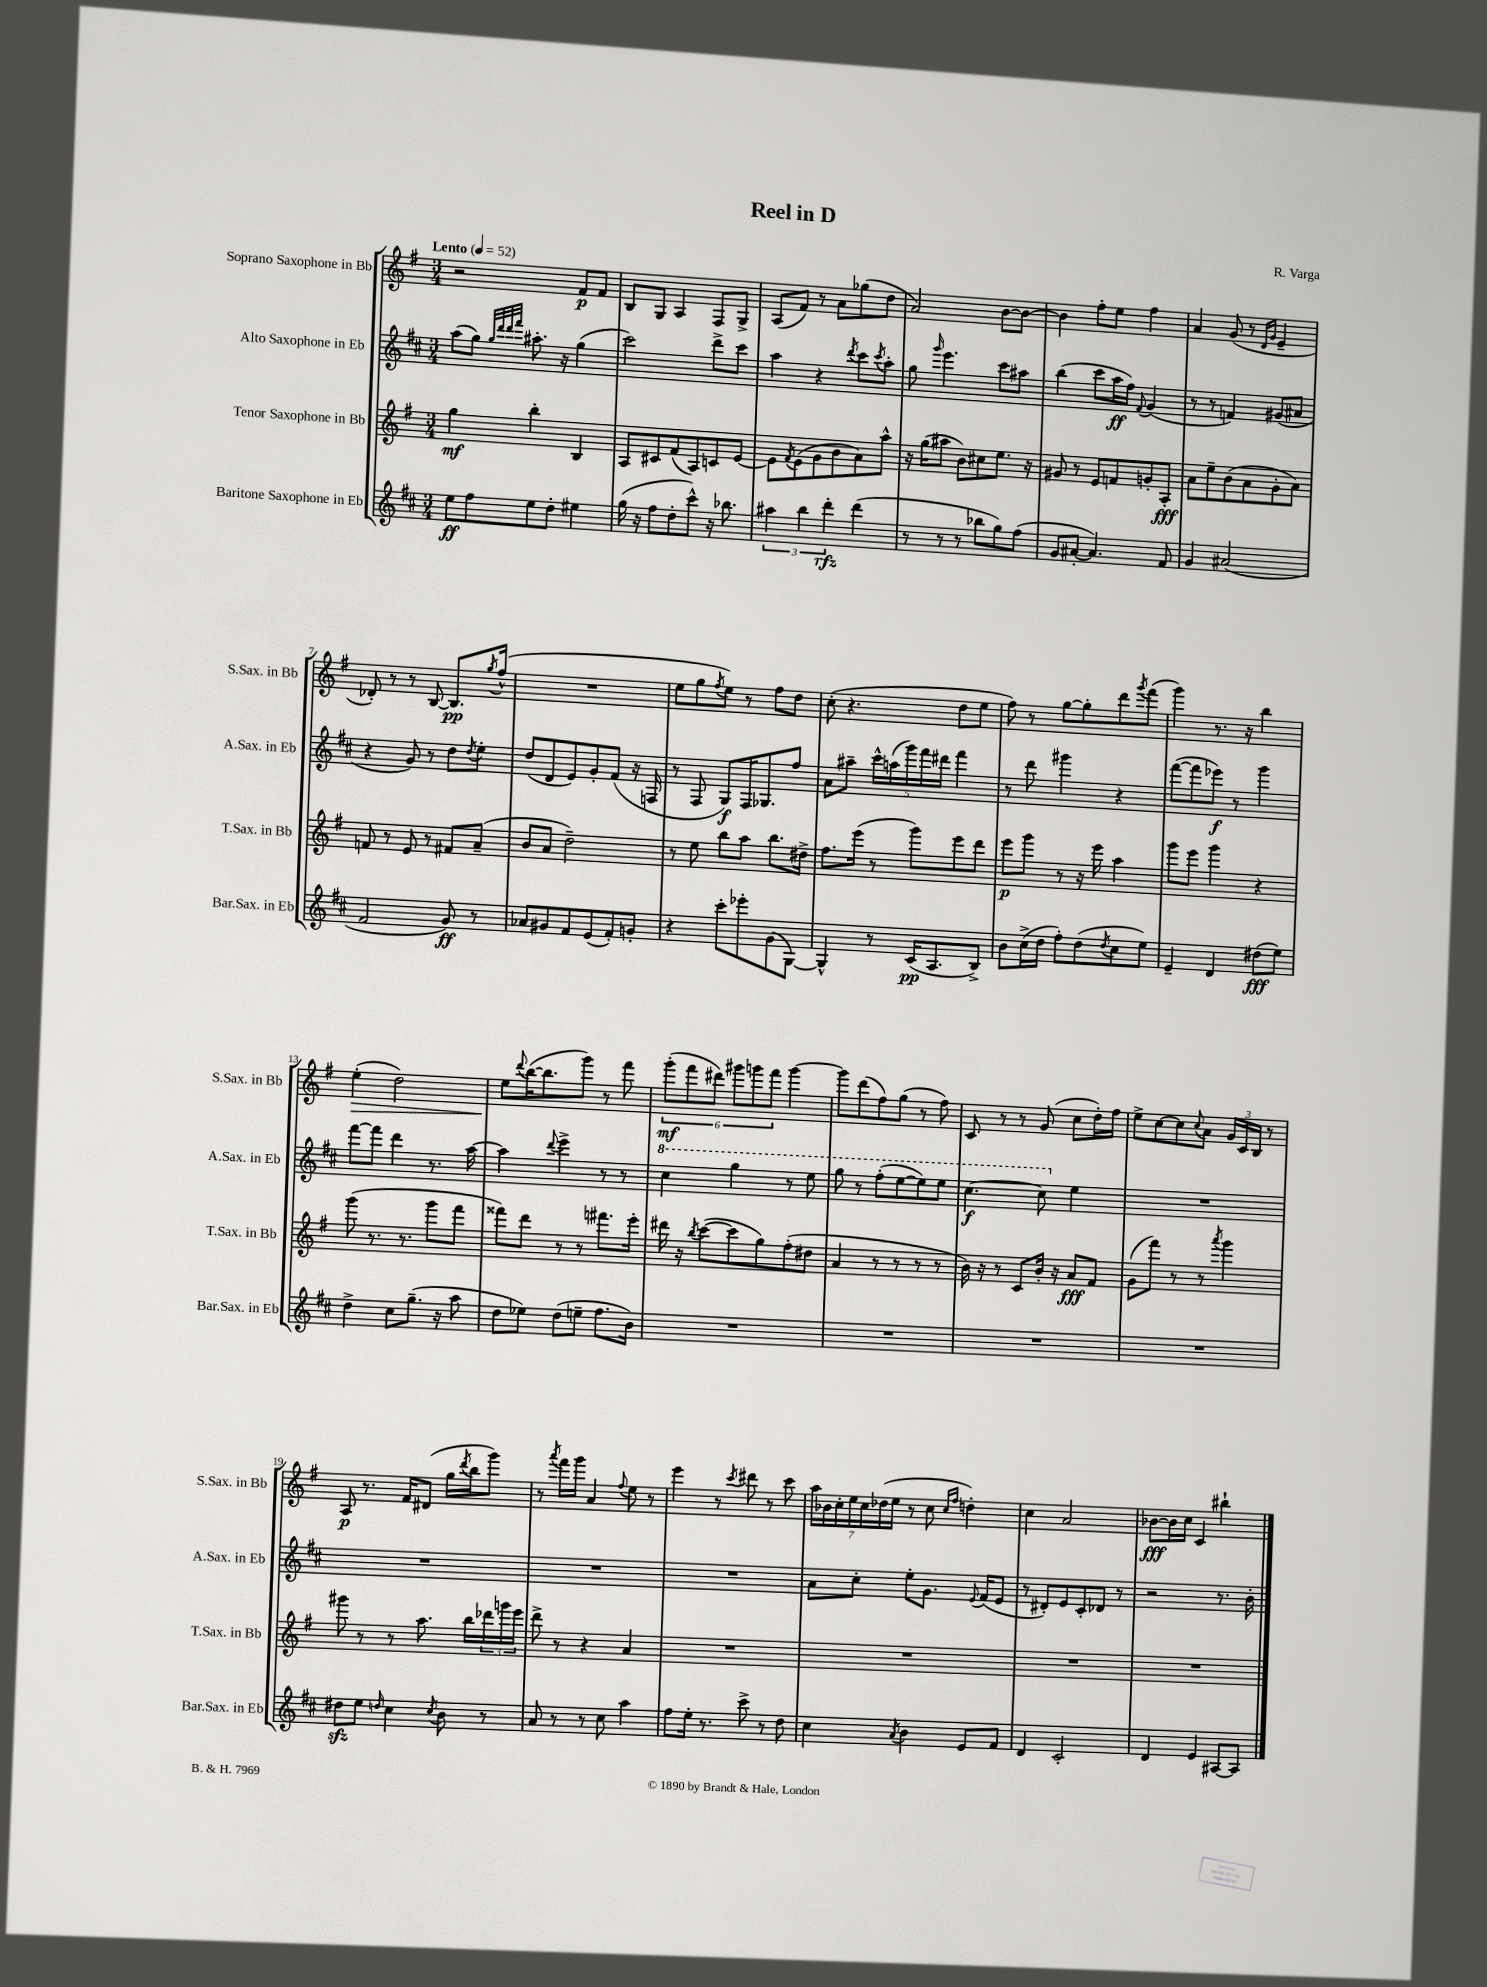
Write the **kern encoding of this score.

**kern	**kern	**kern	**kern
*staff4	*staff3	*staff2	*staff1
*clefG2	*clefG2	*clefG2	*clefG2
*k[f#c#]	*k[f#]	*k[f#c#]	*k[f#]
*M3/4	*M3/4	*M3/4	*M3/4
*MM52	*MM52	*MM52	*MM52
8ee	4gg	(8aa	2r
8ff#	.	8gg)	.
.	.	32qqgg	.
.	.	32qqddd	.
.	.	32qqddd	.
.	.	32qqfff#	.
8ee	4bb'	8.aa#'	.
8dd'	.	.	.
.	.	16r	.
4ee#	4B	(4gg	8f#
.	.	.	8f#
=	=	=	=
(16gg	8A	2ccc#)	8B
16r	.	.	.
8ff#	8c#	.	8G
8dd'	(8f#	.	4A
8ccc#^^)	8A)	.	.
16r	8c	8ddd^	8F#
8.bb-	.	.	.
.	[8e	8ccc#	8G^
=	=	=	=
6aa#	8e]	4aa	(8A
.	8qf#	.	.
.	(8e	.	8f#)
6bb	.	.	.
.	8g	4r	8r
6ddd'	.	.	.
.	8b	.	8a
.	.	8qddd	.
(4ddd	8a)	8ccc#	(8gg-
.	.	8qccc#	.
.	8aa^^	8aa'	8dd
=	=	=	=
8r	16r	8gg	2a)
.	(16gg	.	.
.	.	16qqggg	.
8r	8aa#	4.eee	.
8r	8b)	.	.
8bb-	8cc#	.	.
8gg)	8.ee	8ccc#	[8b
(8ff#	.	8aa#	8b_
.	16r	.	.
=	=	=	=
8g	8g#	(4bb	4b]
[8a#'	8r	.	.
4.a#])	8e	8ccc#	8ff#'
.	8f	16aa	8ee
.	.	16ff#)	.
.	.	8qqf#	.
.	8g'	(4g	4ff#
8f#	8A'	.	.
=	=	=	=
4g	8a	8r	4a
.	8ee~	8r	.
(2a#	(8b	4f)	(8g
.	8a	.	8r
.	.	.	16qqd
.	.	.	16qqg
.	8g'	(8g#	4e~
.	8a)	8a#	.
=	=	=	=
2f#	8f	4r	8d-')
.	8r	.	8r
.	8e	8g)	8r
.	8r	8r	[8B
8g)	8f#	8dd	8.B]
.	.	8qdd	.
8r	(8a~	8ee'	.
.	.	.	8qgg
.	.	.	(16ff#^^
=	=	=	=
8a-	8b	(8dd	2.r
8g#	8a	8d	.
8f#	2dd~)	8e)	.
(8e	.	8g'	.
8f#')	.	(8f#	.
8g'	.	16r	.
.	.	16F	.
=	=	=	=
4r	8r	8r	8ee
.	8ee	8F#	8gg
.	.	.	8qff#
8ccc#'	8bb	8G)	8ee)
8eee-'	8aa	16F#	8r
.	.	8.G-	.
(8g	8.bb	.	8ff#
[8G)	.	8ff#	8dd
.	16dd#^	.	.
=	=	=	=
4G^^]	8.ff#	8a	(8cc'
.	.	8aa#~	4.r
.	(16eee	.	.
8r	8r	20ccc#^^	.
.	.	(20aa	.
.	.	20ggg)	.
(16c#	8ggg)	.	.
.	.	20fff#	.
8.A	.	.	.
.	.	20ddd#	.
.	8eee	4fff#	8dd
8B^)	8ddd	.	8ee
=	=	=	=
8b	8eee	8r	8ff#)
(16cc#^	8ggg	8ddd	8r
16dd	.	.	.
8ff#')	8r	4ggg#	[8gg
(8dd	16r	.	8gg']
.	16eee	.	.
8qdd	.	.	.
8cc#	4aa	4r	8ddd
.	.	.	8qggg
8ee)	.	.	(8fff#
=	=	=	=
4e~	8ggg	([8fff#	4ggg)
.	8eee	8fff#]	.
4d	4ggg	8eee-)	8.r
.	.	8r	.
.	.	.	16r
(8dd#	4r	4ggg	4bb
8ee)	.	.	.
=	=	=	=
4dd^	(8ggg	[8fff#	(4ee'
.	8.r	8fff#]	.
8cc#	.	4ddd	2dd)
.	8.r	.	.
(8.gg~	.	.	.
.	8ggg	8.r	.
16r	.	.	.
8aa	8fff#	.	.
.	.	[16aa	.
=	=	=	=
8dd	8fff##)	4aa]	8ee
.	.	.	8qqddd
8ee-)	8ddd	.	([16bb
.	.	.	8.bb]
.	.	8qqddd	.
(8dd	8r	4eee^	.
8ee~	8r	.	8ggg)
8.ff#	8.fff#	8r	8r
.	.	8r	8fff#
16b)	16eee'	.	.
=	=	=	=
2.r	16ddd#	4ccc#	(12ggg'
.	16r	.	.
.	.	.	12fff#
.	8qbb	.	.
.	([8ccc	.	.
.	.	.	12ddd#)
.	8ccc]	4ggg	12ggg#
.	.	.	12ggg
.	8gg)	.	.
.	.	.	12fff#
.	(8ff#'	8r	[4ggg
.	8dd#	8eee	.
=	=	=	=
2.r	4a	8ggg	8ggg]
.	.	8r	(8ddd
.	8r	(8fff#'	8ff#)
.	8r	[8eee	(8gg
.	8r	8eee])	8r
.	8r	8eee	8ff#)
=	=	=	=
2.r	16b)	[4.ccc#	8c
.	16r	.	.
.	8r	.	8r
.	8c	.	8r
.	16b'	8ccc#]	(8g
.	16r	.	.
.	8a	4ee	8cc
.	8f#	.	16dd')
.	.	.	16ff#
=	=	=	=
2.r	(8g	2.r	8ee^
.	8fff#)	.	[8cc
.	8r	.	8cc]
.	.	.	8qqcc
.	8r	.	8a
.	8qaaa	.	.
.	4ggg	.	24g
.	.	.	24c
.	.	.	24B
.	.	.	8r
=	=	=	=
8dd#	8ggg#	2.r	8A
8ee	8r	.	8.r
16qqdd	.	.	.
4cc#	8r	.	.
.	.	.	16f#
.	8.aa	.	(8d#
8qcc#	.	.	.
8b	.	.	16gg
.	.	.	8qddd
.	16bb	.	16bb
8r	24ddd-	.	8ggg)
.	24ggg	.	.
.	24eee	.	.
=	=	=	=
8a	8ddd^	2.r	8r
.	.	.	8qaaa
8r	8r	.	16fff#
.	.	.	16ggg
8r	4r	.	4a
8cc#	.	.	.
.	.	.	8qqff#
4aa	4a	.	8ee
.	.	.	8r
=	=	=	=
8ff#	2.r	2.r	4eee
16ee'	.	.	.
8.r	.	.	.
.	.	.	8r
.	.	.	8qccc
8ccc#^	.	.	8ddd#
8r	.	.	8r
8dd	.	.	8ccc
=	=	=	=
4cc#	2.r	8a	28aa
.	.	.	28b-
.	.	.	28cc'
.	.	.	28ee
.	.	8cc#'	.
.	.	.	28cc
.	.	.	(28dd-
.	.	.	28ee
8qa	.	.	.
4b	.	8ee'	8r
.	.	8.g	8cc
.	.	.	16qqcc
.	.	.	16qqff#
8e	.	.	4dd')
.	.	8qqe	.
.	.	(16f#	.
8f#	.	8e	.
=	=	=	=
4d	2.r	8r	4cc
.	.	8d#')	.
2c#'	.	8e	2a
.	.	8c#'	.
.	.	8d-	.
.	.	8r	.
=	=	=	=
4d	2.r	2r	[8b-
.	.	.	16b-]
.	.	.	16cc
4e	.	.	4c
[8A#	.	8.r	4bb#`
8A#]	.	.	.
.	.	16b'	.
==	==	==	==
*-	*-	*-	*-
